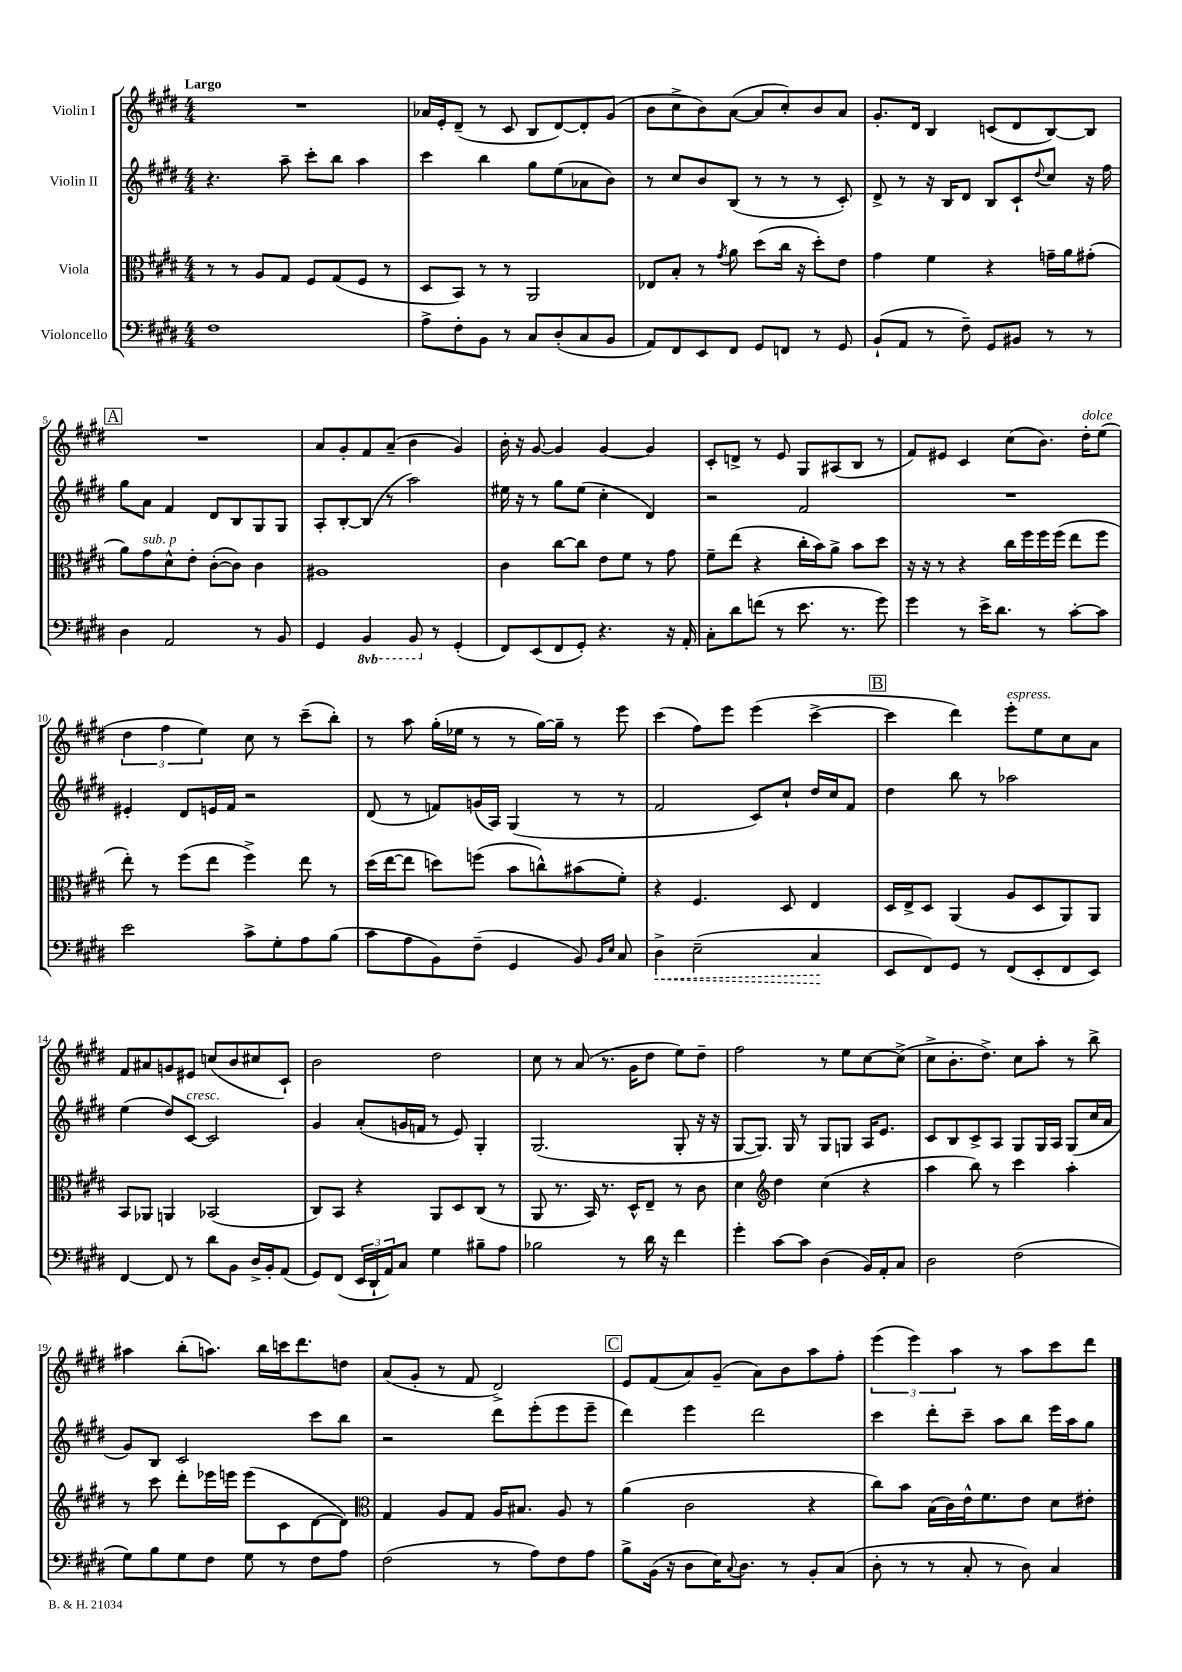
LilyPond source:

<<
\new StaffGroup <<
\new Staff = "s0" \with { instrumentName = "Violin I" } {
    \clef treble \key e \major \numericTimeSignature \time 4/4 \tempo "Largo"
    R1 |
    aes'16 e'16-. dis'8--( r8 cis'8 b8 dis'8~) dis'8-. gis'8( |
    b'8 cis''8-> b'8) a'8~( a'8 cis''8-.) b'8 a'8 |
    gis'8.-. dis'16 b4 c'8( dis'8 b8~) b8 |
    \mark \markup { \box "A" } R1 |
    a'8 gis'8-. fis'8 a'8--( b'4 gis'4) |
    b'16-. r16 gis'8~ gis'4 gis'4~ gis'4 |
    cis'8-. d'8-> r8 e'8 gis8 ais8( b8 r8 |
    fis'8) eis'8 cis'4 cis''8( b'8.) dis''16-.^\markup { \italic "dolce" } e''8( |
    \tuplet 3/2 { dis''4 fis''4 e''4) } cis''8 r8 cis'''8--( b''8-.) |
    r8 a''8 gis''16-.( ees''16 r8 r8 gis''16~) gis''16-- r8 e'''8 |
    cis'''4( fis''8) e'''8 e'''4( cis'''4~-> |
    \mark \markup { \box "B" } cis'''4 dis'''4) e'''8-.^\markup { \italic "espress." } e''8 cis''8 a'8 |
    fis'8 ais'8 g'8 eis'8 c''8( b'8 cis''8 cis'8-!) |
    b'2 dis''2 |
    cis''8 r8 a'8( r8. gis'16 dis''8 e''8) dis''8-- |
    fis''2 r8 e''8 cis''8~ cis''8->( |
    cis''8-> b'8.-. dis''8.->) cis''8 a''8-. r8 b''8-> |
    ais''4 b''8-.( a''8.) b''16 c'''16 dis'''8. d''8 |
    a'8( gis'8-. r8 fis'8 dis'2->) |
    \mark \markup { \box "C" } e'8 fis'8( a'8) gis'8--( a'8) b'8 a''8 fis''8-. |
    \tuplet 3/2 { e'''4( e'''4) a''4 } r8 a''8 cis'''8 dis'''8 \bar "|." |
}
\new Staff = "s1" \with { instrumentName = "Violin II" } {
    \clef treble \key e \major \numericTimeSignature \time 4/4
    r4. a''8-- cis'''8-. b''8 a''4 |
    cis'''4 b''4 gis''8 e''8( aes'8 b'8) |
    r8 cis''8 b'8 b8( r8 r8 r8 cis'8-.) |
    dis'8-> r8 r16 b16 dis'8 b8 cis'8-! \appoggiatura { dis''8 } cis''8 r16 fis''16 |
    \mark \markup { \box "A" } gis''8 a'8 fis'4 dis'8 b8 gis8 gis8 |
    a8-. b8~-. b8( r8 a''2) |
    eis''16 r16 r8 gis''8 eis''8( cis''4-. dis'4) |
    r2 fis'2 |
    R1 |
    eis'4-. dis'8 e'16 fis'16 r2 |
    dis'8( r8 f'8) g'16( a16) gis4( r8 r8 |
    fis'2 cis'8) cis''8-! dis''16 cis''16 fis'8 |
    \mark \markup { \box "B" } dis''4 b''8 r8 aes''2 |
    e''4( dis''8) cis'8~^\markup { \italic "cresc." } cis'2 |
    gis'4 a'8-.( g'16 f'16 r8 e'8) gis4-. |
    gis2.( gis8-. r16 r16 |
    gis8~ gis8.) gis16 r8 gis8 g8 a16 e'8. |
    cis'8 b8 cis'8-> a8 gis8 gis16 a16 gis8( cis''16 a'16 |
    gis'8) b8 cis'2 cis'''8 b''8 |
    r2 dis'''8 e'''8-.( e'''8 e'''8-- |
    \mark \markup { \box "C" } dis'''4) e'''4 dis'''2 |
    cis'''4 dis'''8-. cis'''8-- a''8 b''8 e'''16 a''16 gis''8 \bar "|." |
}
\new Staff = "s2" \with { instrumentName = "Viola" } {
    \clef alto \key e \major \numericTimeSignature \time 4/4
    r8 r8 a8 gis8 fis8 gis8( fis8 r8 |
    dis8 b,8) r8 r8 a,2 |
    ees8 b8-. r8 \acciaccatura { gis'8 } a'8 dis''8( cis''16 r16 dis''8-.) e'8 |
    gis'4 fis'4 r4 g'16-- a'16 gis'8-.( |
    \mark \markup { \box "A" } a'8) gis'8^\markup { \italic "sub. p" } dis'8-^ e'8-. cis'8~-.( cis'8) cis'4 |
    ais1 |
    cis'4 cis''8~ cis''8 e'8 fis'8 r8 gis'8 |
    fis'8-- e''8( r4 cis''16-. b'16) a'8-> b'8 dis''8 |
    r16 r16 r8 r4 cis''16 fis''16 fis''16 fis''16( e''8 fis''8 |
    e''8-.) r8 fis''8( e''8 fis''4->) e''8 r8 |
    dis''16( e''16~ e''8 d''8) f''8( b'8 c''8-^) bis'8( fis'8-.) |
    r4 fis4. dis8 e4 |
    \mark \markup { \box "B" } dis16 e16-> dis8 a,4( a8 dis8 a,8) a,8 |
    b,8 aes,8 a,4 bes,2( |
    cis8) b,8 r4 a,8 dis8 cis8( r8 |
    a,8 r8. b,16) r8. dis16-^ e8-- r8 cis'8 |
    dis'4 \clef treble dis''4 cis''4( r4 |
    a''4 b''8) r8 cis'''4 a''4-. |
    r8 cis'''8 dis'''8-. ees'''16 e'''16 e'''8( cis'8 dis'8~ dis'8) |
    \clef alto gis4 a8 gis8 a16 bis8. a8 r8 |
    \mark \markup { \box "C" } a'4( cis'2 r4 |
    cis''8) b'8 b16( cis'16) e'16-^ fis'8. e'8 dis'8 eis'8-. \bar "|." |
}
\new Staff = "s3" \with { instrumentName = "Violoncello" } {
    \clef bass \key e \major \numericTimeSignature \time 4/4 \set Staff.ottavationMarkups = #ottavation-simple-ordinals
    fis1 |
    a8-> fis8-. b,8 r8 cis8 dis8-.( cis8 b,8 |
    a,8) fis,8 e,8 fis,8 gis,8 f,8 r8 gis,8 |
    b,8-!( a,8 r8 fis8--) gis,8 bis,8 r8 r8 |
    \mark \markup { \box "A" } dis4 a,2 r8 b,8 |
    gis,4 \ottava #-1 b,,4 b,,8 \ottava #0 r8 gis,4-.( |
    fis,8) e,8( fis,8 gis,8-.) r4. r16 a,16-. |
    cis8-. dis'8 f'8( r8 e'8. r8. gis'8) |
    gis'4 r8 e'16-> dis'8. r8 cis'8~-. cis'8 |
    e'2 cis'8-> gis8-. a8 b8( |
    cis'8 a8 b,8) fis8--( gis,4 b,8) \grace { b,16 e16 } cis8 |
    \once \override Hairpin.style = #'dashed-line dis4->\< e2--( cis4\! |
    \mark \markup { \box "B" } e,8 fis,8) gis,8 r8 fis,8( e,8-. fis,8 e,8) |
    fis,4~ fis,8 r8 dis'8 b,8 dis16-> b,16-. a,8( |
    gis,8) fis,8( \tuplet 3/2 { e,16 dis,16-! a,16) } cis8 gis4 bis8-- a8 |
    bes2 r8 dis'16 r16 fis'4 |
    gis'4-. cis'8~ cis'8 dis4( b,16) a,16-. cis8 |
    dis2 fis2( |
    gis8) b8 gis8 fis8 gis8 r8 fis8 a8 |
    fis2( r8 a8) fis8 a8 |
    \mark \markup { \box "C" } b8-> b,16( r16 dis8 e16) \appoggiatura { cis8 } dis8. r8 b,8-. cis8( |
    dis8-. r8 r8 cis8-. r8 dis8) cis4 \bar "|." |
}
>>
>>
